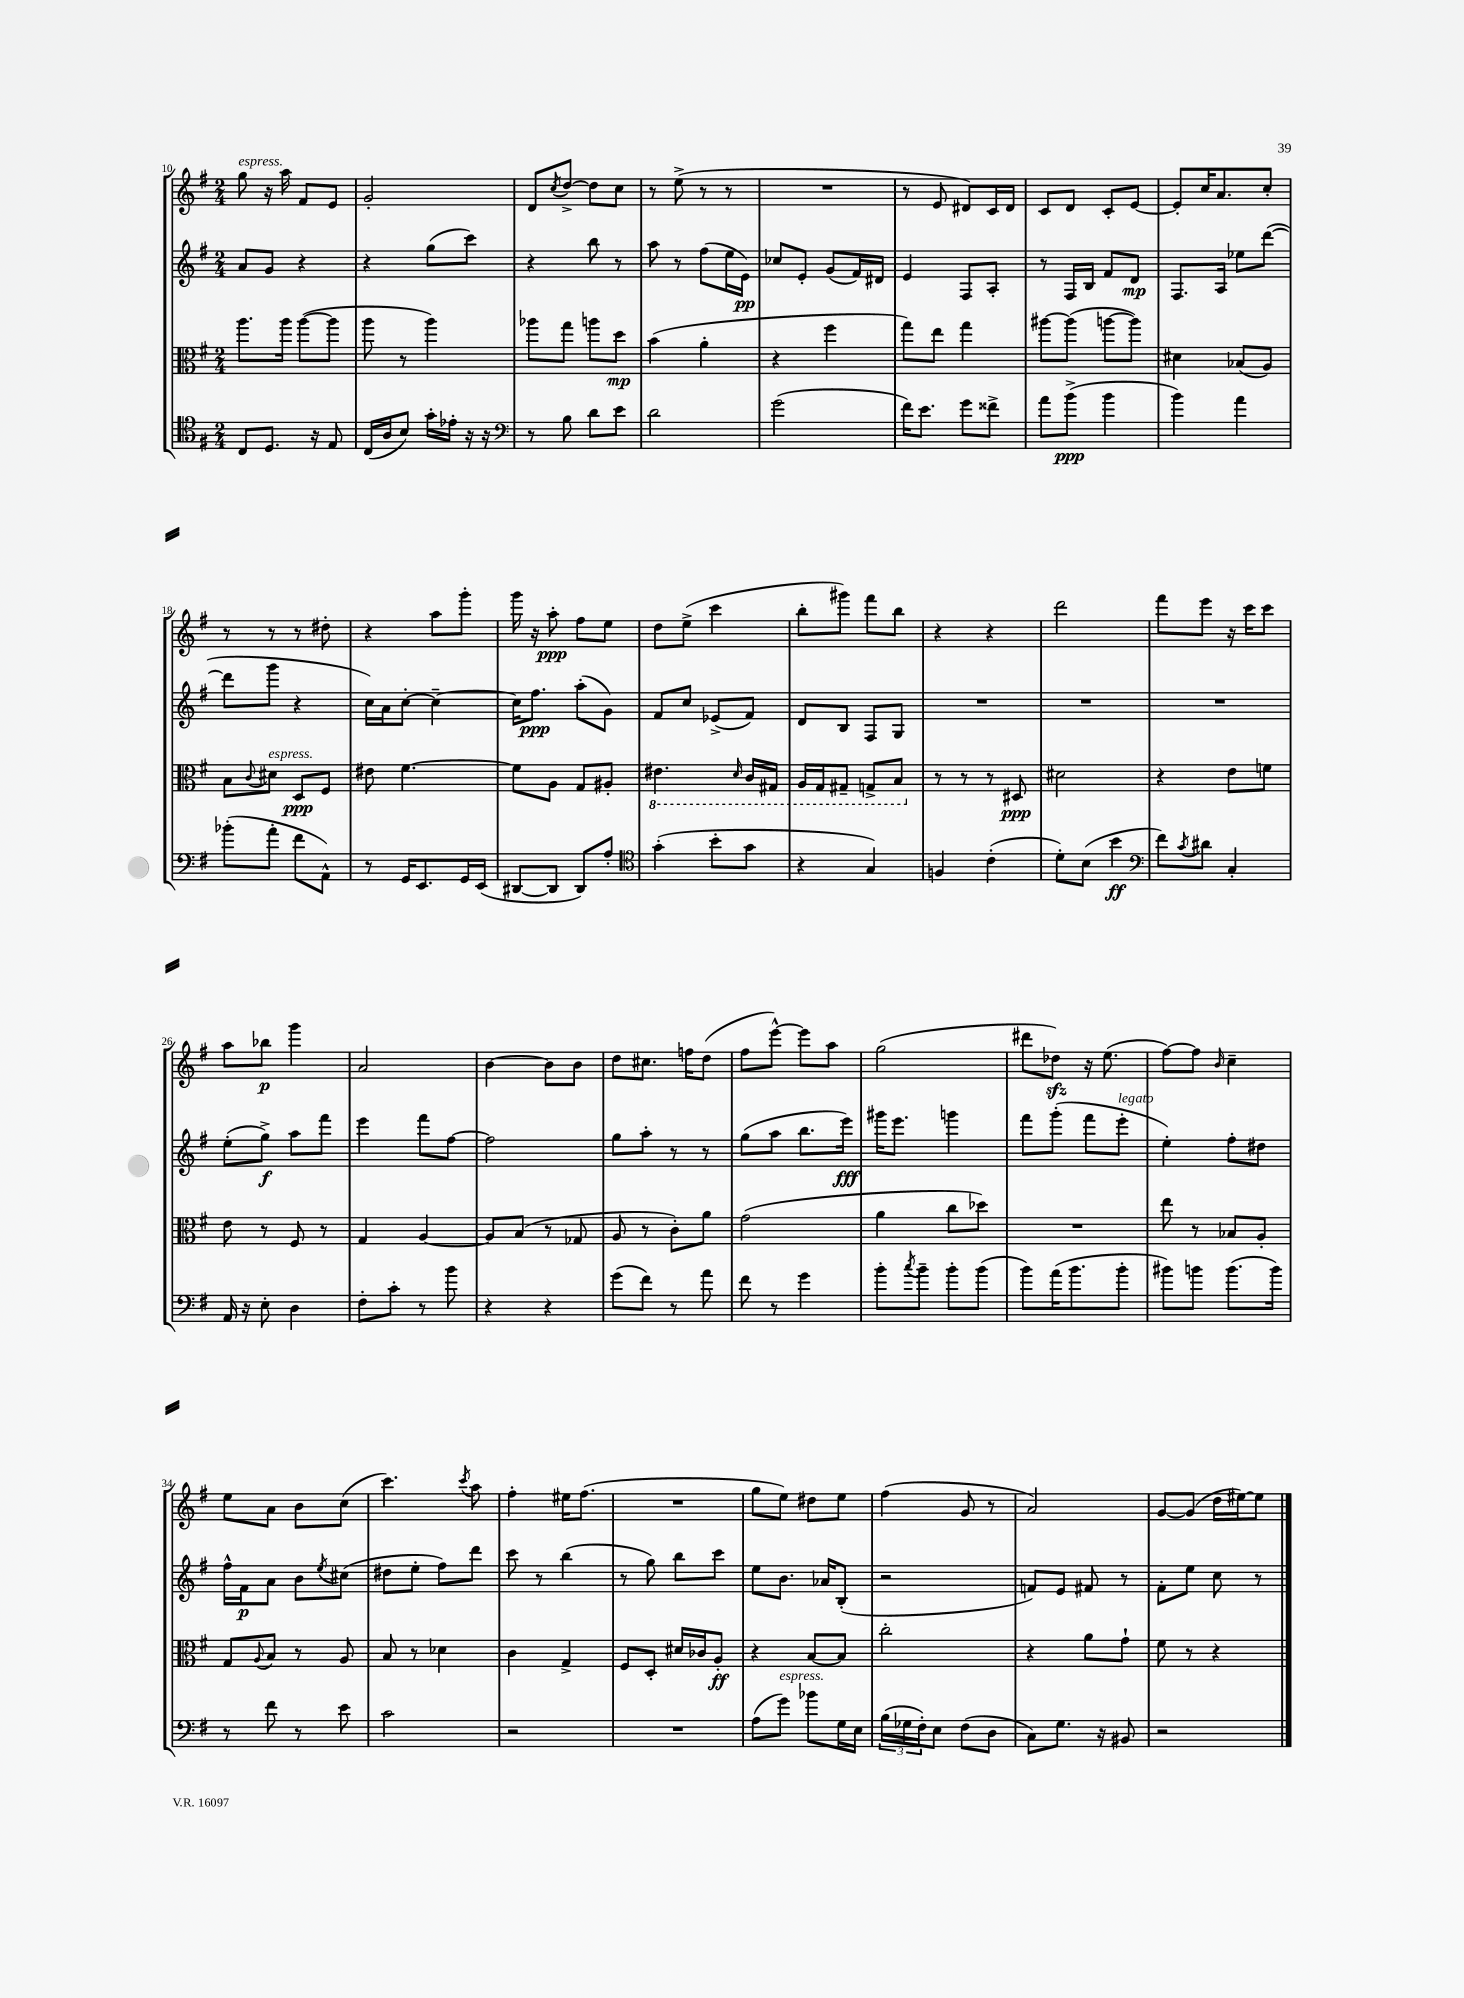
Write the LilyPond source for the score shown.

<<
\new StaffGroup <<
\new Staff = "s0" {
    \clef treble \key g \major \numericTimeSignature \time 2/4
    g''8^\markup { \italic "espress." } r16 a''16 fis'8 e'8 |
    g'2-. |
    d'8 \acciaccatura { c''8 } d''8~-> d''8 c''8 |
    r8 e''8->( r8 r8 |
    R2 |
    r8 e'8 dis'8) c'16 dis'16 |
    c'8 d'8 c'8-. e'8~ |
    e'8-. c''16 a'8. c''8-. |
    r8 r8 r8 dis''8-. |
    r4 a''8 g'''8-. |
    g'''16 r16 a''8-.\ppp fis''8 e''8 |
    d''8 e''8->( c'''4 |
    b''8-. gis'''8) fis'''8 b''8 |
    r4 r4 |
    d'''2 |
    fis'''8 e'''8 r16 c'''16 c'''8 |
    a''8 bes''8\p g'''4 |
    a'2 |
    b'4~ b'8 b'8 |
    d''8 cis''8. f''16 d''8( |
    fis''8 e'''8~-^) e'''8 a''8 |
    g''2( |
    dis'''8 des''8\sfz) r16 e''8.( |
    fis''8~) fis''8 \grace { b'16 } c''4-- |
    e''8 a'8 b'8 c''8( |
    c'''4.) \acciaccatura { c'''8 } a''8 |
    fis''4-. eis''16 fis''8.( |
    R2 |
    g''8 e''8) dis''8 e''8 |
    fis''4( g'8 r8 |
    a'2) |
    g'8~ g'8( d''16 eis''16~) eis''8 \bar "|." |
}
\new Staff = "s1" {
    \clef treble \key g \major \numericTimeSignature \time 2/4
    a'8 g'8 r4 |
    r4 g''8( c'''8) |
    r4 b''8 r8 |
    a''8 r8 fis''8( e''16 e'16\pp) |
    ces''8 e'8-. g'8( fis'16) dis'16 |
    e'4 fis8 a8-. |
    r8 fis16 b16 fis'8 d'8\mp |
    fis8. a16 ees''8 d'''8~( |
    d'''8 g'''8 r4 |
    c''16) a'16 c''8~-. c''4~-- |
    c''16 fis''8.\ppp a''8-.( g'8) |
    fis'8 c''8 ees'8->( fis'8) |
    d'8 b8 fis8 g8 |
    R2 |
    R2 |
    R2 |
    e''8-.( g''8->\f) a''8 fis'''8 |
    e'''4 fis'''8 fis''8~ |
    fis''2 |
    g''8 a''8-. r8 r8 |
    g''8( a''8 b''8. e'''16\fff) |
    gis'''16 e'''8. g'''4 |
    fis'''8 g'''8-.( fis'''8 e'''8-.^\markup { \italic "legato" } |
    e''4-.) fis''8-. dis''8 |
    fis''16-^ fis'16\p a'8 b'8 \acciaccatura { e''8 } cis''8( |
    dis''8 e''8-. fis''8) d'''8 |
    c'''8 r8 b''4( |
    r8 g''8) b''8 c'''8 |
    e''8 b'8. aes'16 b8-.( |
    r2 |
    f'8) e'8 fis'8 r8 |
    fis'8-. e''8 c''8 r8 \bar "|." |
}
\new Staff = "s2" {
    \clef alto \key g \major \numericTimeSignature \time 2/4
    a''8. a''16 a''8~( a''8 |
    a''8 r8 a''4) |
    aes''8 g''8 a''8 d''8\mp |
    b'4( a'4-. |
    r4 fis''4 |
    g''8) e''8 g''4 |
    ais''8~ ais''8( a''8~ a''8) |
    dis'4 bes8( a8) |
    b8 \appoggiatura { c'8 } dis'8^\markup { \italic "espress." } d8\ppp fis8 |
    eis'8 fis'4.~ |
    fis'8 a8 g8 ais8-. |
    \ottava #-1 eis4. \grace { d16 } c16 gis,16 |
    a,16 g,16 gis,8-- g,8-> b,8 \ottava #0 |
    r8 r8 r8 dis8\ppp |
    dis'2 |
    r4 e'8 f'8 |
    e'8 r8 fis8 r8 |
    g4 a4~ |
    a8 b8( r8 ges8 |
    a8 r8 c'8-.) a'8 |
    g'2( |
    a'4 c''8 des''8) |
    R2 |
    e''8 r8 bes8 a8-. |
    g8 \appoggiatura { a8 } b8 r8 a8 |
    b8 r8 des'4 |
    c'4 g4-> |
    fis8 d8-. dis'16 ces'16 a8-.\ff |
    r4 b8~ b8 |
    c''2-. |
    r4 a'8 g'8-! |
    fis'8 r8 r4 \bar "|." |
}
\new Staff = "s3" {
    \clef tenor \key g \major \numericTimeSignature \time 2/4
    c8 d8. r16 e8 |
    c16( a16 b8) g'16-. ees'16-. r16 r16 |
    \clef bass r8 b8 d'8 e'8 |
    d'2 |
    g'2( |
    fis'16) e'8. g'8 fisis'8-> |
    a'8 b'8->\ppp( b'4 |
    b'4) a'4 |
    bes'8-.( a'8-. fis'8 a,8-^) |
    r8 g,16 e,8. g,16 e,16( |
    dis,8~ dis,8 dis,8) a8-. |
    \clef tenor g'4-.( b'8-. g'8 |
    r4 g4) |
    f4 c'4-.( |
    d'8-.) b8( b'4\ff |
    \clef bass fis'8) \acciaccatura { c'8 } dis'8 c4-. |
    a,16 r16 e8-. d4 |
    fis8-. c'8-. r8 b'8 |
    r4 r4 |
    g'8( fis'8) r8 a'8 |
    fis'8 r8 g'4 |
    b'8-. \acciaccatura { c''8 } b'8-- b'8-. b'8( |
    b'8) a'16( b'8. b'8-. |
    bis'8) b'8 b'8.( b'16) |
    r8 fis'8 r8 e'8 |
    c'2 |
    r2 |
    R2 |
    a8( g'8^\markup { \italic "espress." }) bes'8 g16 e16 |
    \tuplet 3/2 { b16( ges16 fis16-.) } e8 fis8( d8 |
    c8) g8. r16 bis,8 |
    r2 \bar "|." |
}
>>
>>
\layout { \context { \Score currentBarNumber = #10 } }
